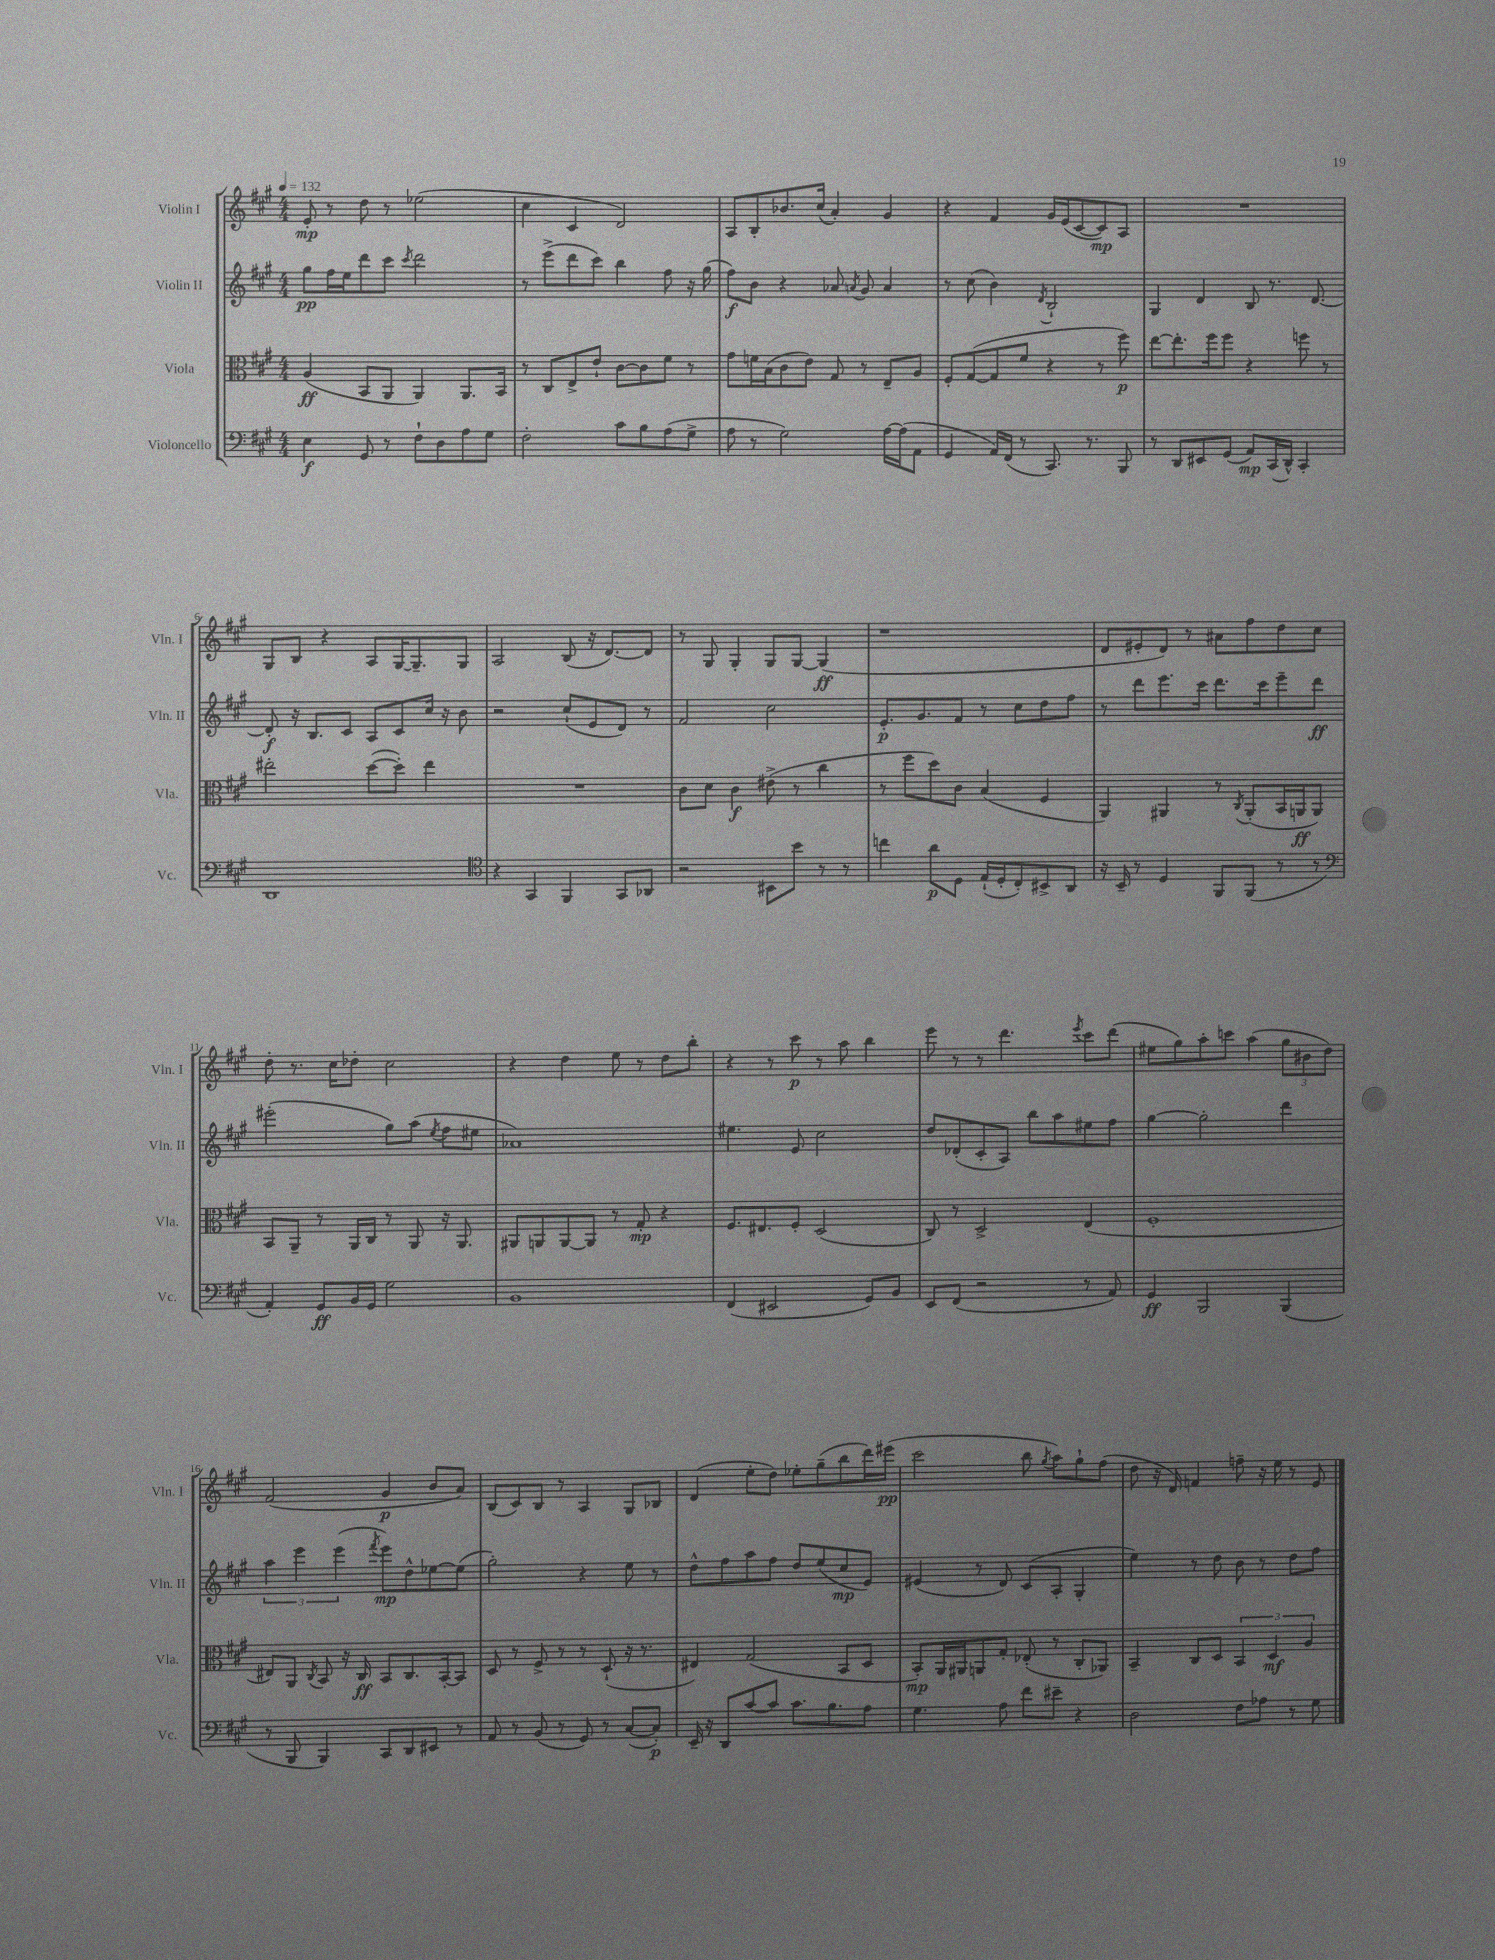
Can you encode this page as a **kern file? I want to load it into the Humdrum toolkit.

**kern	**kern	**kern	**kern
*staff4	*staff3	*staff2	*staff1
*clefF4	*clefC3	*clefG2	*clefG2
*k[f#c#g#]	*k[f#c#g#]	*k[f#c#g#]	*k[f#c#g#]
*M4/4	*M4/4	*M4/4	*M4/4
*MM132	*MM132	*MM132	*MM132
4E	(4A	8gg#	8e'
.	.	16ff#	8r
.	.	16ee	.
8GG#	8BB	8ddd	8dd
8r	8AA	8ccc#	8r
.	.	8qccc#	.
8F#`	4AA)	2ddd	(2ee-
8D	.	.	.
8A	8.AA	.	.
8G#	.	.	.
.	16BB	.	.
=	=	=	=
2F#'	8r	8r	4cc#
.	8C#	(8eee^	.
.	8E^	8ddd	4c#
.	8e`	8ccc#)	.
8c#	[8c#	4bb	2d)
8B	8c#]	.	.
(8A	8f#	8ff#	.
8G#^	8r	16r	.
.	.	(16gg#	.
=	=	=	=
8A	8g#	8ff#)	8A
8r	16f	8b	8B'
.	(16B	.	.
2G#)	8c#	4r	8.b-
.	8e)	.	.
.	.	.	(16cc#
.	8G#	8a-	4a')
.	.	8qa	.
.	8r	8g#	.
[16A	8E~	4a	4g#
(16A]	.	.	.
8AA	8A	.	.
=	=	=	=
4GG#	8F#'	8r	4r
.	([8G#	(8cc#	.
16AA)	8G#]	4b)	4f#
(16FF#	.	.	.
8r	8f#	.	.
.	.	8qd	.
8.CC#)	4r	2B`	16g#
.	.	.	(16e
.	.	.	[8c#
8.r	.	.	.
.	8r	.	8c#])
8BBB	8ff#)	.	8A
=	=	=	=
8r	[8ee	4G#	1r
8DD	8.ee']	.	.
8EE#	.	4d	.
.	16ff#	.	.
(8GG#	8ff#	.	.
8AA)	4r	8B	.
(16CC#	.	8.r	.
16DD^^)	.	.	.
4CC#'	8ff	.	.
.	.	[8.d	.
.	8r	.	.
=	=	=	=
1DD	2ee#'	8d']	8G#
.	.	16r	8B
.	.	8.B	.
.	.	.	4r
.	.	8c#	.
.	([8dd	8A	8A
.	8dd'])	8c#	[16G#
.	.	.	8.G#~]
.	4ee#	16cc#	.
.	.	16r	.
.	.	8b	8G#
=	=	=	=
*clefC4	*	*	*
4r	1r	2r	2A
4GG#	.	.	.
4FF#	.	(8cc#`	(8B
.	.	8e	16r
.	.	.	[8.d)
8GG#	.	8d)	.
8AA-	.	8r	8d]
=	=	=	=
2r	8c#	2f#	8r
.	8d	.	8G#
.	4c#	.	4G#'
8BB#	(8e#^	2cc#	8G#
8b	8r	.	[8G#
8r	4cc#	.	(4G#]
8r	.	.	.
=	=	=	=
4cc	8r	8.e'	1r
.	8ff#	.	.
.	.	8.g#	.
8a	8dd)	.	.
8D	8c#	8f#	.
(16E`	(4B	8r	.
16D'	.	.	.
8C#')	.	8cc#	.
8BB#^	4F#	8dd	.
8AA	.	8ff#	.
=	=	=	=
16r	4AA)	8r	8d
16BB~	.	.	.
8r	.	8ddd	8e#'
4D	4AA#	8.eee	8d)
.	.	.	8r
.	.	16ccc#	.
8FF#	8r	8.ddd	8a#
.	8qC#	.	.
(8FF#	(8AA#'	.	8ff#
.	.	16ccc#	.
8r	16BB	8eee~	8dd
.	16AA	.	.
8r	8AA)	8ddd	8cc#
=	=	=	=
*clefF4	*	*	*
4AA')	8BB	(2eee#'	8dd'
.	8AA~	.	8.r
8GG#	8r	.	.
.	.	.	16cc#
16BB	16AA	.	8dd-'
16GG#	16C#	.	.
2G#	8r	8gg#)	2cc#
.	8AA	(8aa	.
.	.	8qee	.
.	16r	8ff#	.
.	8.AA	.	.
.	.	8ee#	.
=	=	=	=
1BB	8AA#	1a-)	4r
.	8AA	.	.
.	[8AA	.	4dd
.	8AA]	.	.
.	8r	.	8ee
.	8G#'	.	8r
.	4r	.	8dd
.	.	.	8bb'
=	=	=	=
(4FF#	8.F#	4.ee#	4r
.	8.E#	.	.
2EE#	.	.	8r
.	8F#'	8e	8ccc#
.	(2D	2cc#	8r
.	.	.	8aa
8GG#)	.	.	4bb
8BB	.	.	.
=	=	=	=
8EE	8C#)	8dd	8eee
(8FF#	8r	(8d-'	8r
2r	2D^	8c#'	8r
.	.	8A)	4.ddd
.	.	8bb	.
.	.	8aa	.
.	.	.	8qeee
8r	(4E	8ee#	8ccc#
8AA)	.	8ff#	(8ddd
=	=	=	=
4GG#	1F#'	[4gg#	8ee#
.	.	.	8gg#)
2BBB	.	2gg#']	8aa'
.	.	.	8ccc
.	.	.	(4aa
(4BBB	.	4ddd	12gg#
.	.	.	12b#
.	.	.	12dd)
=	=	=	=
8r	8E#)	6aa	(2f#
8BBB	8AA	.	.
.	.	6eee	.
.	8qC#	.	.
4BBB)	8BB	.	.
.	.	(6eee	.
.	16r	.	.
.	16C#	.	.
.	.	8qfff#	.
8CC#	8BB	8eee)	4g#
8DD	8.C#	8dd^^	.
8EE#	.	[8ee-	8b
.	[16BB'	.	.
8r	8BB]	(8ee-]	8a)
=	=	=	=
8AA	8D	2gg#')	(8B
8r	8r	.	8c#)
(8BB	8F#^	.	8B
8r	8r	.	8r
8GG#)	8r	4r	4A
8r	(8D`	.	.
([8C#	16r	8ee	8G#
.	8.r	.	.
8C#'])	.	8r	8B-
=	=	=	=
16EE~	4E#)	8dd^^	(4d
16r	.	.	.
8DD	.	8ff#	.
[8c#	(2G#	8aa	8ee'
8c#]	.	8ff#	8dd)
8.c#	.	8dd	8ee-'
.	.	(8ee	(8gg#~
8.B	.	.	.
.	8BB	8cc#	8bb
8A	8D	8e)	16ddd)
.	.	.	(16eee#
=	=	=	=
4.G#	8BB')	(4e#	2ccc#
.	16AA	.	.
.	16AA#	.	.
.	8AA	8r	.
8A	8G#'	8d)	.
8f#	(8E-'	(8c#	8bb
.	.	.	8qgg#
8e#~	8r	8A'	8aa)
4r	8C#'	4G#'	8gg#`
.	8AA-)	.	(8ff#
=	=	=	=
2D	4BB~	4ee)	8dd
.	.	.	16r
.	.	.	16d)
.	8C#	8r	4f
.	8D	8dd	.
8F#	6BB	8b	8ff~
8A-	.	8r	16r
.	6D	.	.
.	.	.	16ee
8r	.	8dd	8r
.	6A	.	.
8G#	.	8ff#	8e
==	==	==	==
*-	*-	*-	*-
